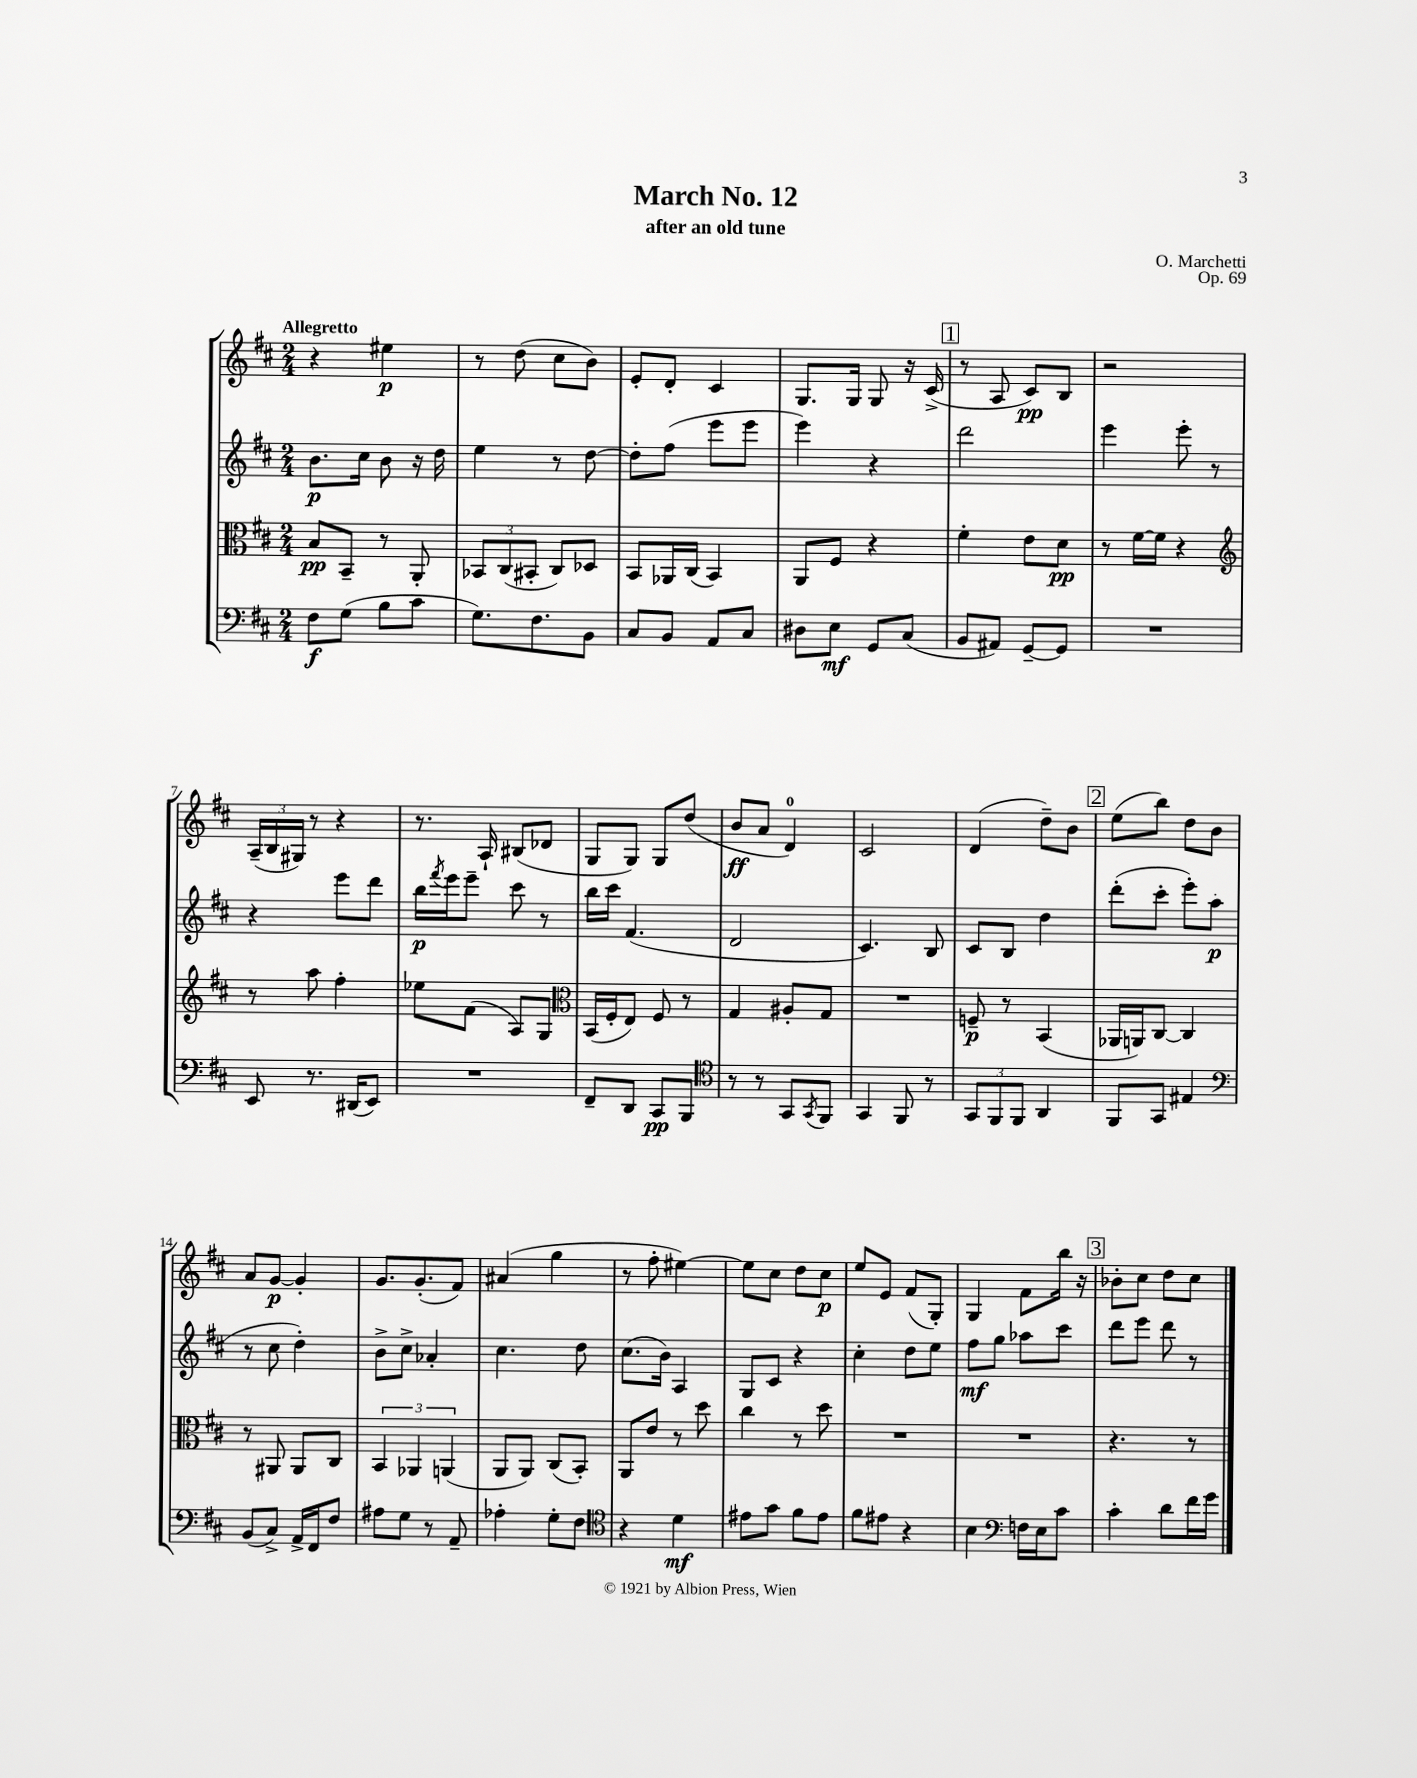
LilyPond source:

\header { title = "March No. 12" composer = "O. Marchetti" subtitle = "after an old tune" opus = "Op. 69" }
<<
\new StaffGroup <<
\new Staff = "s0" {
    \clef treble \key d \major \numericTimeSignature \time 2/4 \tempo "Allegretto"
    r4 eis''4\p |
    r8 d''8( cis''8 b'8) |
    e'8-. d'8-. cis'4 |
    g8. g16 g8 r16 cis'16->( |
    \mark \markup { \box "1" } r8 a8 cis'8\pp) b8 |
    r2 |
    \tuplet 3/2 { a16--( b16 gis16) } r8 r4 |
    r8. a16-! bis8( des'8 |
    g8 g8) g8 d''8( |
    b'8\ff a'8 d'4-0) |
    cis'2 |
    d'4( d''8--) b'8 |
    \mark \markup { \box "2" } e''8( b''8) d''8 b'8 |
    a'8 g'8~\p g'4-. |
    g'8. g'8.-.( fis'8) |
    ais'4( g''4 |
    r8 fis''8-. eis''4~) |
    eis''8 cis''8 d''8 cis''8\p |
    e''8 e'8 fis'8( g8-.) |
    g4 fis'8 b''16 r16 |
    \mark \markup { \box "3" } bes'8-. cis''8 d''8 cis''8 \bar "|." |
}
\new Staff = "s1" {
    \clef treble \key d \major \numericTimeSignature \time 2/4
    b'8.\p cis''16 b'8 r16 d''16 |
    e''4 r8 d''8~ |
    d''8-. fis''8( e'''8 e'''8 |
    e'''4) r4 |
    \mark \markup { \box "1" } d'''2 |
    e'''4 e'''8-. r8 |
    r4 e'''8 d'''8 |
    b''16\p \acciaccatura { fis'''8 } e'''16 e'''8-- cis'''8 r8 |
    b''16 cis'''16 fis'4.( |
    d'2 |
    cis'4.) b8 |
    cis'8 b8 d''4 |
    \mark \markup { \box "2" } d'''8-.( cis'''8-. e'''8-.) a''8\p( |
    r8 cis''8 d''4-.) |
    b'8-> cis''8-> aes'4-. |
    cis''4. d''8 |
    cis''8.( b'16) a4 |
    g8 cis'8 r4 |
    cis''4-. d''8 e''8 |
    fis''8\mf g''8 aes''8 cis'''8 |
    \mark \markup { \box "3" } d'''8 e'''8 d'''8 r8 \bar "|." |
}
\new Staff = "s2" {
    \clef alto \key d \major \numericTimeSignature \time 2/4
    b8\pp b,8-- r8 a,8-. |
    \tuplet 3/2 { bes,8 cis8( bis,8-. } cis8) des8 |
    b,8 aes,16 cis16( b,4) |
    a,8 fis8 r4 |
    \mark \markup { \box "1" } fis'4-. e'8 d'8\pp |
    r8 fis'16~ fis'16 r4 |
    \clef treble r8 a''8 fis''4-. |
    ees''8 fis'8( a8) g8 |
    \clef alto b,16( fis16-. e8) fis8 r8 |
    g4 ais8-. g8 |
    R2 |
    f8--\p r8 b,4( |
    \mark \markup { \box "2" } aes,16 a,16) cis8~ cis4 |
    r8 ais,8 ais,8 cis8 |
    \tuplet 3/2 { b,4 aes,4 a,4( } |
    a,8 a,8) cis8( b,8-.) |
    a,8 e'8 r8 d''8 |
    cis''4 r8 d''8 |
    R2 |
    R2 |
    \mark \markup { \box "3" } r4. r8 \bar "|." |
}
\new Staff = "s3" {
    \clef bass \key d \major \numericTimeSignature \time 2/4
    fis8\f g8( b8 cis'8 |
    g8.) fis8. b,8 |
    cis8 b,8 a,8 cis8 |
    dis8 e8\mf g,8 cis8( |
    \mark \markup { \box "1" } b,8 ais,8) g,8~-- g,8 |
    R2 |
    e,8 r8. dis,16( e,8) |
    R2 |
    fis,8-- d,8 cis,8\pp b,,8 |
    \clef tenor r8 r8 g,8 \acciaccatura { g,8 } fis,8 |
    g,4 fis,8 r8 |
    \tuplet 3/2 { g,8 fis,8 fis,8 } a,4 |
    \mark \markup { \box "2" } fis,8 g,8 eis4 |
    \clef bass b,8( cis8->) a,16-> fis,16 fis8 |
    ais8 g8 r8 a,8-- |
    aes4-. g8-. fis8 |
    \clef tenor r4 d'4\mf |
    eis'8 g'8 fis'8 eis'8 |
    fis'8 eis'8 r4 |
    b4 \clef bass f16 e16 cis'8 |
    \mark \markup { \box "3" } cis'4-. d'8 fis'16 g'16 \bar "|." |
}
>>
>>
